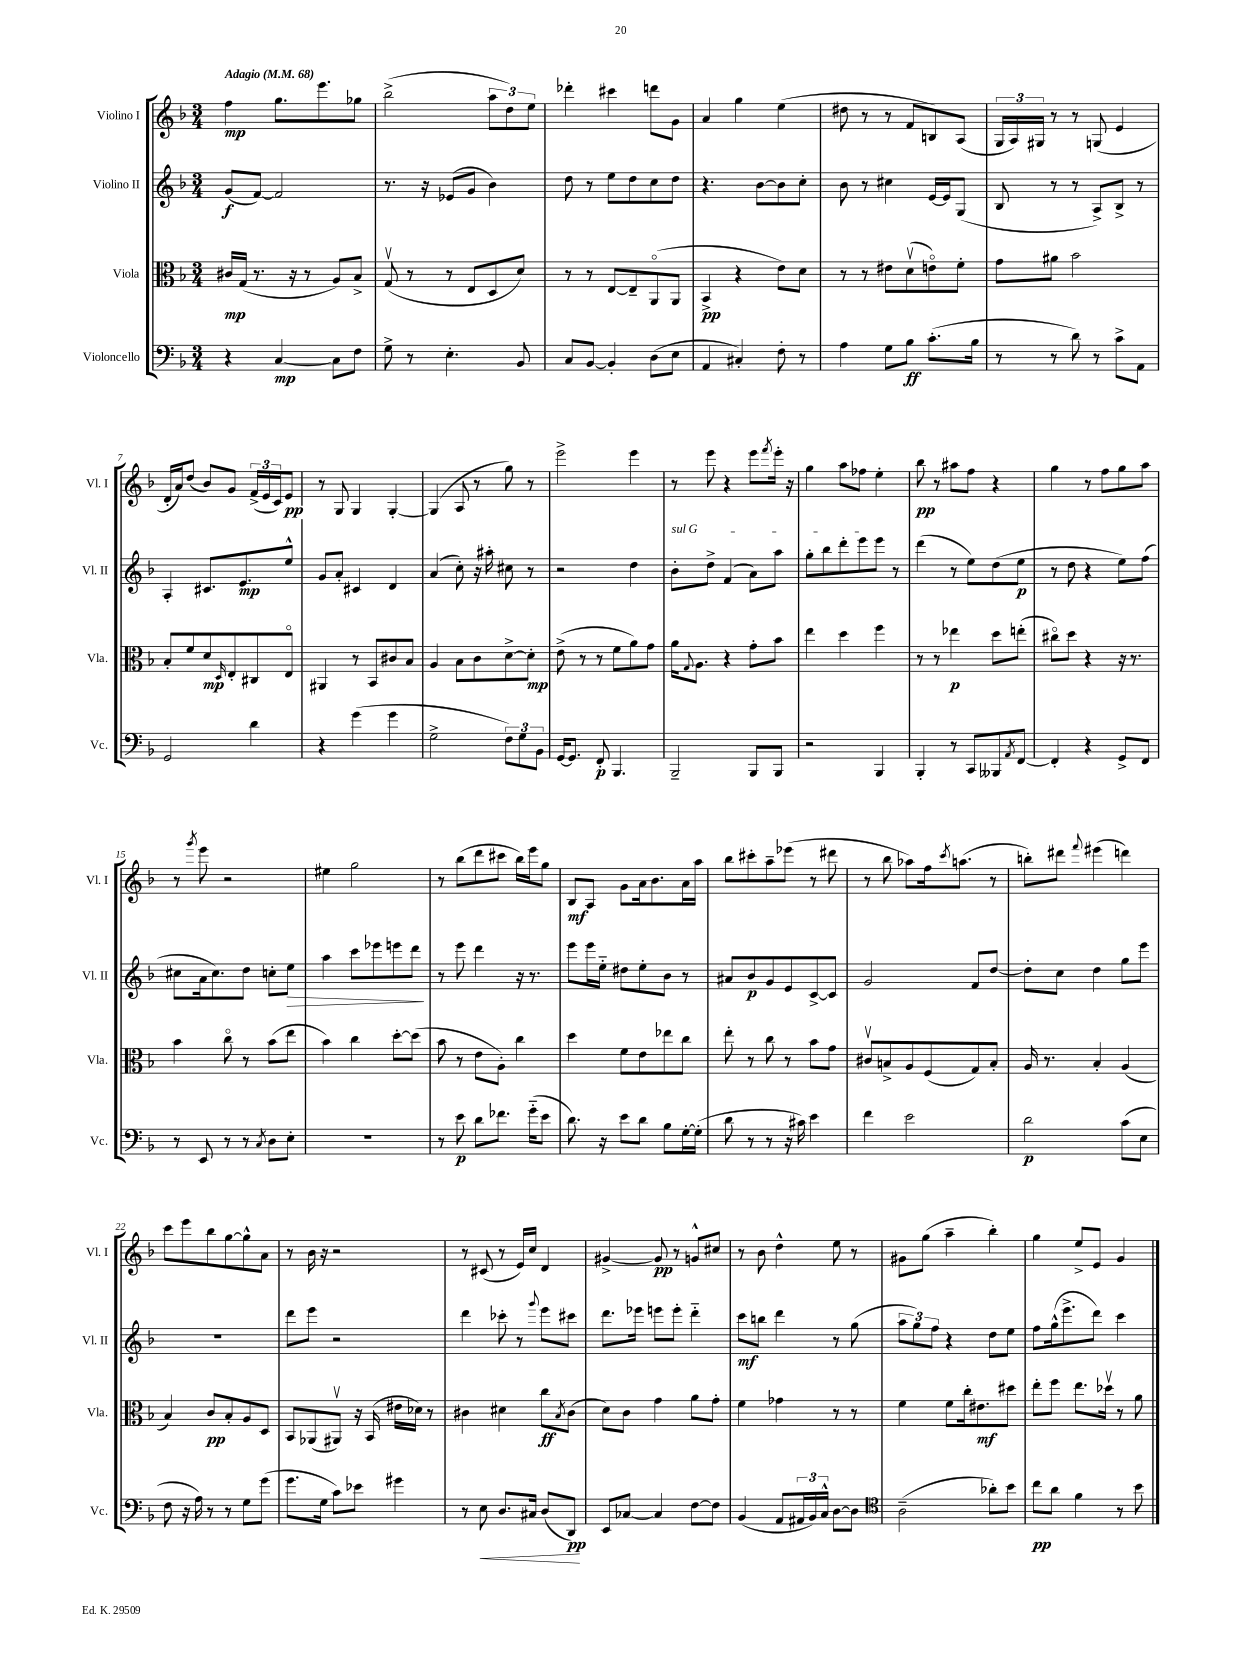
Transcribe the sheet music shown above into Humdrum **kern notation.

**kern	**kern	**kern	**kern
*staff4	*staff3	*staff2	*staff1
*clefF4	*clefC3	*clefG2	*clefG2
*k[b-]	*k[b-]	*k[b-]	*k[b-]
*M3/4	*M3/4	*M3/4	*M3/4
*MM68	*MM68	*MM68	*MM68
4r	16c#	(8g	4ff
.	(16G	.	.
.	8.r	[8f)	.
[4C	.	2f]	8.gg
.	16r	.	.
.	8r	.	.
.	.	.	8.eee
8C]	8A)	.	.
8F	8B-^	.	8gg-
=	=	=	=
8G^	(8Gv	8.r	(2bb-^
8r	8r	.	.
.	.	16r	.
4.E'	8r	(8e-	.
.	8E	8g	.
.	8D	4b-)	12aa
.	.	.	12dd)
8BB-	8d)	.	.
.	.	.	12ee
=	=	=	=
8C	8r	8dd	4ddd-'
[8BB-	8r	8r	.
4BB-']	[8E	8ee	4ccc#
.	8E~]	8dd	.
(8D	(8AAo	8cc	8ddd
8E	8AA	8dd	8g
=	=	=	=
4AA	4BB-^	4.r	4a
4C#')	4r	.	4gg
.	.	[8b-	.
8F'	8e)	8b-]	(4ee
8r	8d	8cc'	.
=	=	=	=
4A	8r	8b-	8dd#
.	8r	8r	8r
8G	8e#	4cc#	8r
8B-	(8dv	.	8f
(8.c'	8eo)	[16e	8B)
.	.	16e]	.
.	8f'	(8G	(8A
16B-	.	.	.
=	=	=	=
8r	8g	8B-	24G
.	.	.	24A)
.	.	.	24G#
8r	8a#	8r	8r
8d)	2b-	8r	8r
8r	.	8A^)	(8G
8c^	.	8B-^	4e
8AA	.	8r	.
=	=	=	=
2GG	8B-'	4A'	16d'
.	.	.	16a)
.	8f	.	(8dd
.	8d	8.c#	8b-)
.	16qqD	.	.
.	8E'	.	8g
.	.	8.e	.
4d	8C#	.	(24f^
.	.	.	24e
.	.	.	24c)
.	8Eo	8ee^^	8e
=	=	=	=
4r	4AA#	8g	8r
.	.	8a'	8G
(4g	8r	4c#	4G
.	8BB-	.	.
4g	8c#	4d	[4G'
.	8B-	.	.
=	=	=	=
2G^	4A	(4a	(4G]
.	8B-	8cc')	8A
.	8c	16r	8r
.	.	16aa#'	.
12F)	[8d^	8cc#	8gg)
12G	.	.	.
.	8d']	8r	8r
12BB-	.	.	.
=	=	=	=
[16GG	(8e^	2r	2eee^
8.GG]	.	.	.
.	8r	.	.
8FF'	8r	.	.
4.BBB-	8f	.	.
.	8a)	4dd	4eee
.	8g	.	.
=	=	=	=
2BBB-~	16a	8b-'	8r
.	8qqG	.	.
.	8.A	.	.
.	.	8dd^	8eee
.	4r	(4f	4r
8BBB-	8g'	8a)	8eee
.	.	.	8qfff
8BBB-	8b-	8aa	16eee'
.	.	.	16r
=	=	=	=
2r	4ee	8gg'	4gg
.	.	8bb-	.
.	4dd	8ddd'	8aa
.	.	8eee	8ff-
4BBB-	4ff	8eee	4ee'
.	.	8r	.
=	=	=	=
4BBB-'	8r	(4ddd	8bb-
.	8r	.	8r
8r	4ee-	8r	8aa#
8CC	.	8ee)	8ff
8BBB--	8dd	(8dd	4r
8qAA	.	.	.
[8FF	(8ee'	8ee	.
=	=	=	=
4FF']	8cc#o)	8r	4gg
.	8dd	8dd	.
4r	4r	4r	8r
.	.	.	8ff
8GG^	16r	8ee)	8gg
.	8.r	.	.
8FF	.	(8ff	8aa
=	=	=	=
8r	4b-	8cc#	8r
.	.	.	8qggg
8EE	.	16a	8eee
.	.	8.cc#)	.
8r	8cco	.	2r
8r	8r	8dd	.
8qC	.	.	.
8D	(8b-	8cc'	.
8E'	8ee	8ee	.
=	=	=	=
2.r	4b-)	4aa	4ee#
.	4cc	8ccc	2gg
.	.	8eee-	.
.	[8dd'	8eee	.
.	(8dd]	8ddd	.
=	=	=	=
8r	8b-	8r	8r
8e	8r	8eee	(8bb-
8d	8e	4ddd	8ddd
8.f-	8A')	.	8ccc#
.	4cc	16r	16bb-)
(16g'~	.	8.r	16eee
8e	.	.	8gg
=	=	=	=
8.d)	4dd	8eee	8B-
.	.	16eee	8A
16r	.	16ee'~	.
8e	8f	8dd#	8g
8d	8e	8ee'	16a
.	.	.	8.b-
8B-	8ee-	8b-	.
[16G'	8cc	8r	16a
(16G']	.	.	16aa
=	=	=	=
8d	8ee'	8a#	8bb-
8r	8r	8b-	8ccc#'
8r	8cc	8g	8aa~
16r	8r	8e	(8eee-
16c#)	.	.	.
4e	8b-	[8c^	8r
.	8g	8c]	8ddd#
=	=	=	=
4f	8c#v	2g	8r
.	8B^	.	8bb-
2e	8A	.	8aa-)
.	(8F	.	16ff
.	.	.	8qccc
.	.	.	(8.aa
.	8G)	8f	.
.	8B'	[8dd	8r
=	=	=	=
2d	16A	8dd']	8bb')
.	8.r	.	.
.	.	8cc	8ddd#
.	.	.	8qqfff
.	4B-'	4dd	(4eee#
(8c	(4A	8gg	4ddd)
8E	.	8eee	.
=	=	=	=
8F	4B-)	2.r	8ccc
16r	.	.	8eee
16A)	.	.	.
8r	8c	.	8bb-
8r	8B-'	.	[8gg
8G	8A	.	8gg^^]
(8g	8D	.	8a
=	=	=	=
8.g	8BB-	8ddd	8r
.	(8AA-	8eee	16b-
16G	.	.	16r
8c)	8AA#v)	2r	2r
8e-	16r	.	.
.	(16BB-	.	.
4g#	16e#	.	.
.	16d-)	.	.
.	8r	.	.
=	=	=	=
8r	4c#	4ddd	8r
8E	.	.	(8c#
8.D	4d#	8ccc-'	8r
.	.	8r	16e)
16C#	.	.	16cc
.	.	8qqggg	.
(8D	8cc	8eee	4d
.	8qB-	.	.
8DD)	(8c#	8ccc#	.
=	=	=	=
8EE	8d)	8.ddd	[4g#^
[8C-	8c	.	.
.	.	16eee-	.
4C-]	4g	8eee	8g#]
.	.	8eee'	8r
[8F	8a	4ddd'~	8g^^
8F]	8g'	.	8cc#
=	=	=	=
(4BB-	4f	8ccc	8r
.	.	8bb	8b-
8AA	4g-	4ddd	4dd^^
24AA#	.	.	.
24BB-)	.	.	.
24C^^	.	.	.
[8D	8r	8r	8ee
8D]	8r	(8gg	8r
=	=	=	=
*clefC4	*	*	*
(2A~	4f	12aa	8g#
.	.	12gg)	.
.	.	.	(8gg
.	.	12ff	.
.	8f	4r	4aa~
.	16cc'	.	.
.	8.e#	.	.
8a-')	.	8dd	4bb-')
8b-	8dd#	8ee	.
=	=	=	=
8cc	8ee'	8ff	4gg
8a	8ff	(16gg^^	.
.	.	8.eee^	.
4f	8.ee	.	8ee^
.	.	8ddd)	8e
.	16dd-v	.	.
8r	8r	4ccc	4g
8b-	8a	.	.
==	==	==	==
*-	*-	*-	*-
